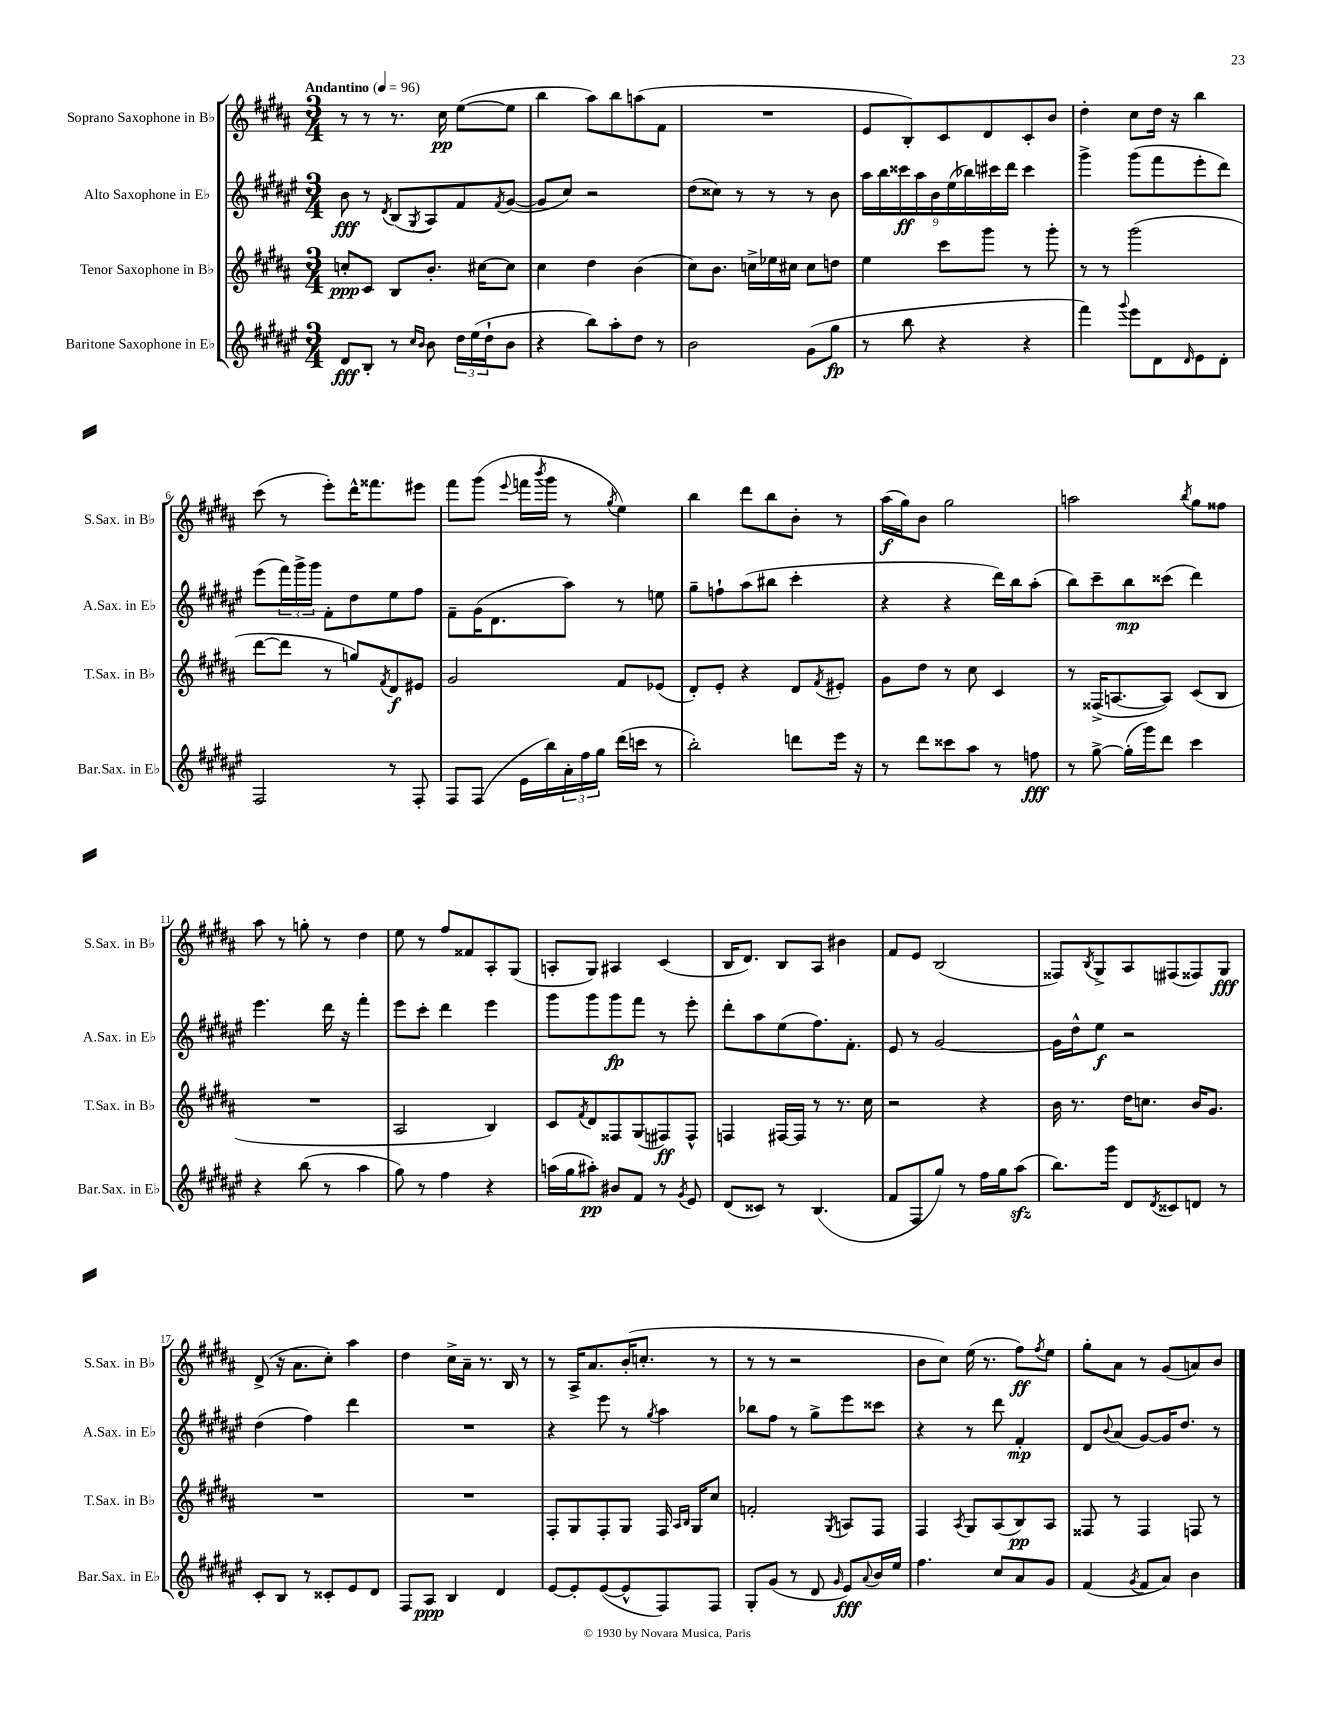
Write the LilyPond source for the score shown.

<<
\new StaffGroup <<
\new Staff = "s0" \with { instrumentName = "Soprano Saxophone in Bb" shortInstrumentName = "S.Sax. in Bb" } {
    \clef treble \key b \major \numericTimeSignature \time 3/4 \tempo "Andantino" 4 = 96
    r8 r8 r8. cis''16\pp e''8~( e''8 |
    b''4 ais''8) b''8 a''8( fis'8 |
    R2. |
    e'8 b8-.) cis'8 dis'8 cis'8-. b'8 |
    dis''4-. cis''8 dis''16 r16 b''4 |
    cis'''8( r8 e'''8-.) dis'''16-^ fisis'''8. eis'''8 |
    fis'''8 gis'''8( \appoggiatura { e'''8 } f'''16 \acciaccatura { b'''8 } gis'''16 r8 \acciaccatura { gis''8 } e''4) |
    b''4 dis'''8 b''8 b'8-. r8 |
    ais''16\f( gis''16) b'8 gis''2 |
    a''2 \acciaccatura { b''8 } gis''8 fisis''8 |
    ais''8 r8 g''8-. r8 dis''4 |
    e''8 r8 fis''8 fisis'8 ais8-. gis8( |
    a8-. gis8) ais4 cis'4( |
    b16 dis'8.) b8 ais8 bis'4 |
    fis'8 e'8 b2( |
    fisis8) \acciaccatura { b8 } gis8-> ais8 fis8( fisis8) gis8\fff |
    dis'8->( r16 ais'8. cis''8-.) ais''4 |
    dis''4 cis''16-> ais'16-- r8. b16 r8 |
    r8 ais16-> ais'8. b'16-.( c''8.-. r8 |
    r8 r8 r2 |
    b'8 cis''8) e''16( r8. fis''8\ff) \acciaccatura { fis''8 } e''8 |
    gis''8-. ais'8 r8 gis'8( a'8) b'8 \bar "|." |
}
\new Staff = "s1" \with { instrumentName = "Alto Saxophone in Eb" shortInstrumentName = "A.Sax. in Eb" } {
    \clef treble \key fis \major \numericTimeSignature \time 3/4
    b'8\fff r8 \acciaccatura { dis'8 } b8( \acciaccatura { gis8 } ais8) fis'8 \acciaccatura { fis'8 } gis'8~( |
    gis'8 cis''8) r2 |
    dis''8( cisis''8) r8 r8 r8 b'8 |
    \tuplet 9/8 { ais''16 b''16 cisis'''16\ff ais''16 b'16 eis''16( bes''16) cis'''16 dis'''16 } cis'''4 |
    gis'''4-> gis'''8( fis'''8 eis'''8-. dis'''8) |
    eis'''8( \tuplet 3/2 { fis'''16) gis'''16-> gis'''16 } fis'8-. dis''8 eis''8 fis''8 |
    fis'8-- gis'16( dis'8. ais''8) r8 e''8 |
    gis''8-- f''8-! ais''8( bis''8 cis'''4-. |
    r4 r4 dis'''16) b''16 ais''8-.( |
    b''8) cis'''8-- b''8\mp cisis'''8( dis'''4) |
    eis'''4. dis'''16 r16 fis'''4-. |
    eis'''8 cis'''8-. dis'''4 eis'''4 |
    gis'''8 gis'''8 gis'''8\fp fis'''8 r8 eis'''8-. |
    dis'''8-. ais''8 eis''8( fis''8.) fis'8.-. |
    eis'8 r8 gis'2~ |
    gis'16 dis''16-^ eis''8\f r2 |
    dis''4( fis''4) dis'''4 |
    R2. |
    r4 eis'''8 r8 \acciaccatura { gis''8 } ais''4 |
    bes''8 fis''8 r8 gis''8-> eis'''8 cisis'''8 |
    r4 r8 dis'''8 fis'4-.\mp |
    dis'8 \appoggiatura { b'8 } ais'8( gis'8~) gis'16 dis''8. r8 \bar "|." |
}
\new Staff = "s2" \with { instrumentName = "Tenor Saxophone in Bb" shortInstrumentName = "T.Sax. in Bb" } {
    \clef treble \key b \major \numericTimeSignature \time 3/4
    c''8-.\ppp cis'8 b8 b'8.-. cis''16~ cis''8 |
    cis''4 dis''4 b'4( |
    cis''8) b'8. c''16-> ees''16 cis''16 cis''8 d''8 |
    e''4 cis'''8 gis'''8 r8 gis'''8-. |
    r8 r8 gis'''2( |
    dis'''8~ dis'''8 r8 g''8) \acciaccatura { fis'8 } dis'8\f eis'8 |
    gis'2 fis'8 ees'8( |
    dis'8-.) e'8-. r4 dis'8 \acciaccatura { fis'8 } eis'8-. |
    gis'8 dis''8 r8 cis''8 cis'4 |
    r8 fisis16->( a8.~ a8) cis'8( b8 |
    R2. |
    ais2 b4) |
    cis'8 \acciaccatura { fis'8 } dis'8 fisis8 gis8( fis8\ff) fis8-^ |
    f4 fis16~ fis16 r8 r8. cis''16 |
    r2 r4 |
    b'16 r8. dis''16 c''8. b'16 gis'8. |
    R2. |
    R2. |
    fis8-. gis8 fis8-. gis8 fis16 \grace { ais16 b16 } gis16 cis''8 |
    f'2-. \acciaccatura { gis8 } a8 fis8 |
    fis4 \acciaccatura { ais8 } gis8 ais8( b8\pp) ais8 |
    fisis8 r8 fisis4 f8 r8 \bar "|." |
}
\new Staff = "s3" \with { instrumentName = "Baritone Saxophone in Eb" shortInstrumentName = "Bar.Sax. in Eb" } {
    \clef treble \key fis \major \numericTimeSignature \time 3/4
    dis'8\fff b8-. r8 \grace { cis''16 b'16 } b'8 \tuplet 3/2 { dis''16 eis''16( dis''16-! } b'8 |
    r4 b''8) ais''8-. dis''8 r8 |
    b'2 gis'8( gis''8\fp |
    r8 b''8 r4 r4 |
    fis'''4) \appoggiatura { gis'''8 } eis'''8 dis'8 \grace { dis'16 } eis'8 dis'8-. |
    fis2 r8 fis8-. |
    fis8 fis8( eis'16 b''16) \tuplet 3/2 { ais'16-. fis''16 gis''16 } dis'''16( c'''16 r8 |
    b''2-.) d'''8 eis'''16 r16 |
    r8 dis'''8 cisis'''8 ais''8 r8 f''8\fff |
    r8 gis''8~-> gis''16-.( gis'''16) dis'''8 cis'''4 |
    r4 b''8( r8 ais''4 |
    gis''8) r8 fis''4 r4 |
    a''16( gis''16 ais''8-.\pp) bis'8 fis'8 r8 \acciaccatura { gis'8 } eis'8 |
    dis'8( cisis'8) r8 b4.( |
    fis'8 fis8 gis''8) r8 fis''16 gis''16 ais''8\sfz( |
    b''8.) gis'''16 dis'8 \acciaccatura { dis'8 } cisis'8 d'8 r8 |
    cis'8-. b8 r8 cisis'8-. eis'8 dis'8 |
    fis8 ais8\ppp b4 dis'4 |
    eis'8~ eis'8-. eis'8~( eis'8-^ fis8) fis8 |
    gis8-. gis'8( r8 dis'8 \grace { gis'16 } eis'8\fff) \appoggiatura { ais'8 } b'16 eis''16 |
    fis''4. cis''8 ais'8 gis'8 |
    fis'4( \acciaccatura { gis'8 } fis'8 ais'8) b'4 \bar "|." |
}
>>
>>
